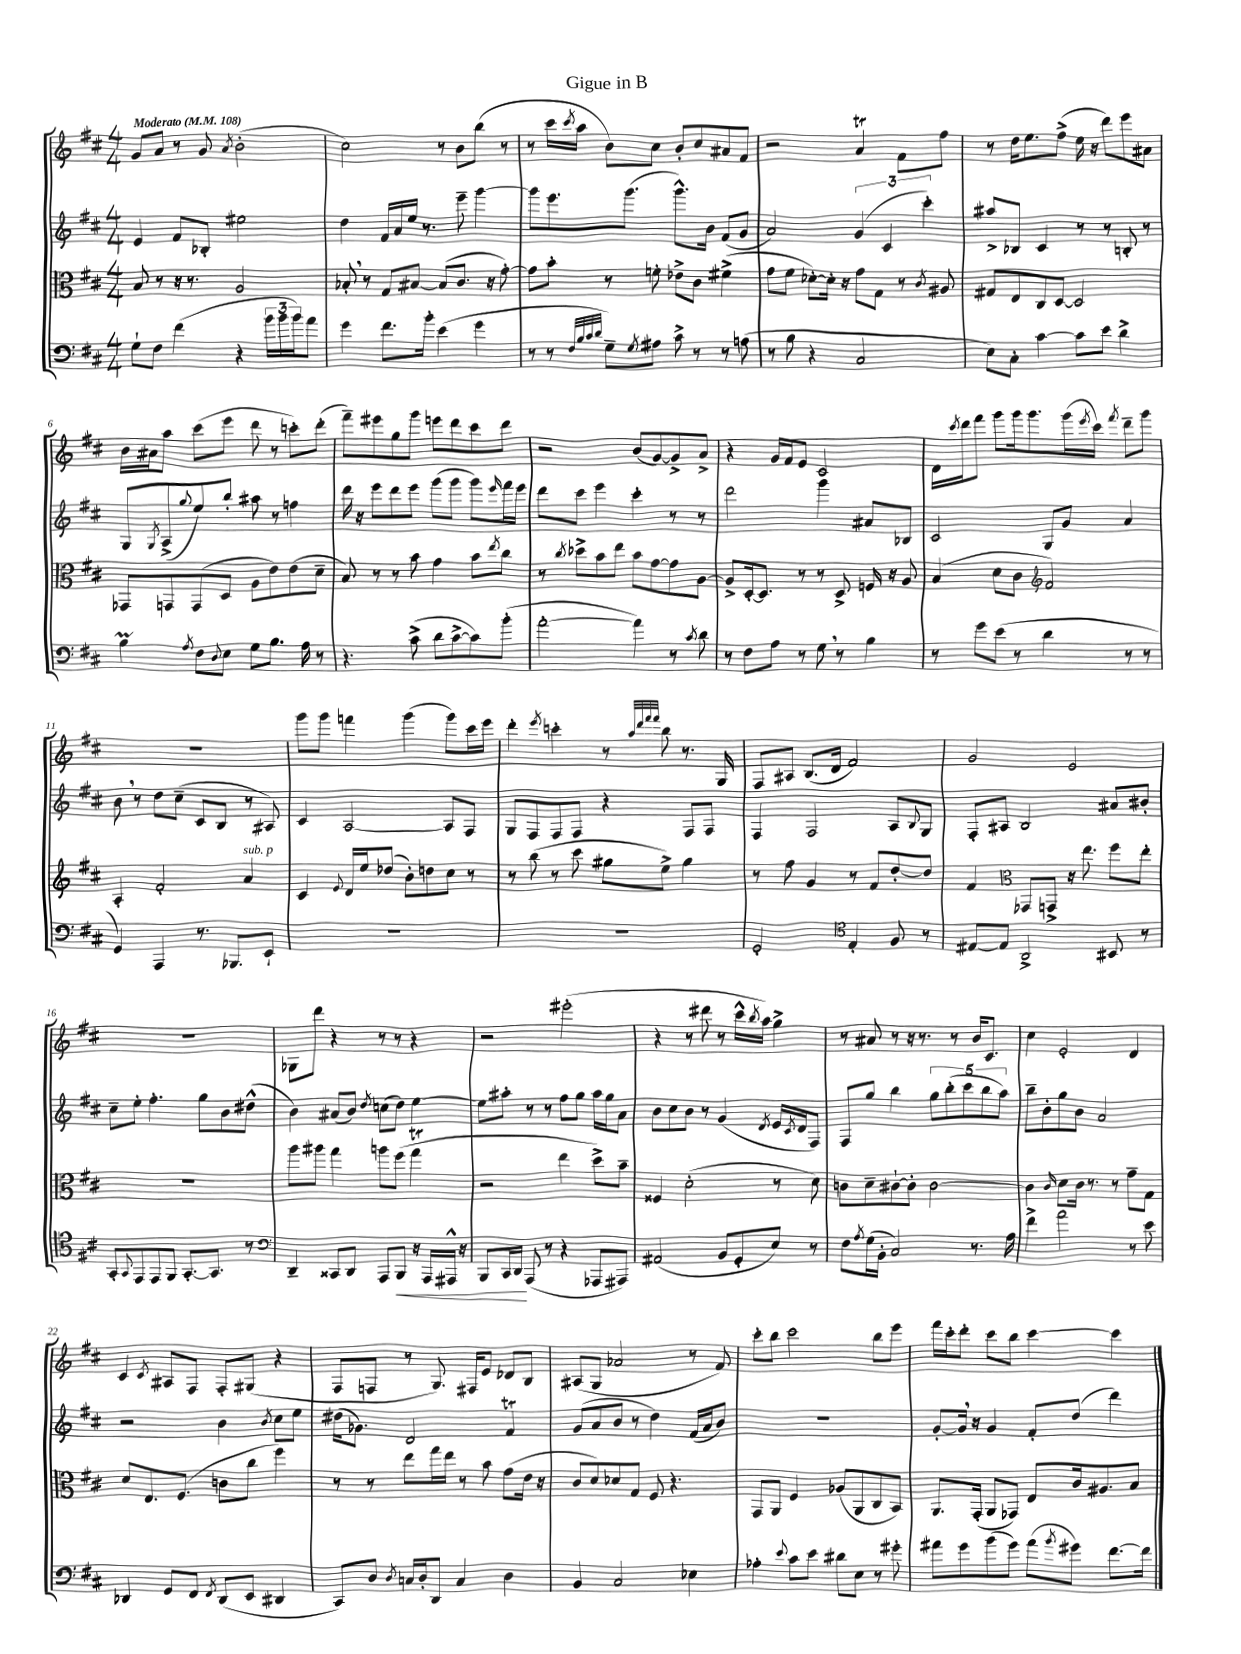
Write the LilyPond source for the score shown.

\header { title = "Gigue in B" }
<<
\new StaffGroup <<
\new Staff = "s0" {
    \clef treble \key d \major \numericTimeSignature \time 4/4 \tempo "Moderato" 4 = 108
    g'8 a'8 r8 g'8 \acciaccatura { a'8 } b'2-.( |
    cis''2) r8 b'8 b''8( r8 |
    r8 cis'''16 \acciaccatura { cis'''8 } a''16 b'8) cis''8 b'8-. cis''8 ais'8 fis'8 |
    r2 a'4\trill fis'8 fis''8 |
    r8 d''16 e''8. fis''8->( e''16 r16 d'''8) e'''8 ais'8 |
    b'16 ais'16 a''8 cis'''8( e'''8 d'''8 r8 c'''8-.) d'''8-.( |
    fis'''8--) eis'''8 g''8 g'''8 e'''8 d'''8 cis'''8 d'''8 |
    r2 b'8( g'8~) g'8-> a'8-> |
    r4 g'16 fis'16 e'8 cis'2 |
    d'16 \acciaccatura { cis'''8 } d'''16 fis'''8 g'''8 g'''16 g'''8. g'''16( \acciaccatura { e'''8 } cis'''16) \acciaccatura { fis'''8 } d'''8-- g'''8 |
    R1 |
    g'''8 g'''8 f'''4 g'''4( g'''8) cis'''16 e'''16 |
    d'''4-. \acciaccatura { e'''8 } c'''4-. r8 \grace { a''32 d'''32 fis'''32 fis'''32 } b''8 r8. g16 |
    fis8 ais8 b8.( d'16 fis'2) |
    g'2 e'2 |
    R1 |
    ges8 d'''8 r4 r8 r8 r4 |
    r2 eis'''2-.( |
    r4 r8 dis'''8 r8 cis'''16-^ \acciaccatura { b''8 } a''16) g''4-> |
    r8 ais'8 r8 r16 r8. r8 b'16 cis'8. |
    cis''4 e'2-. d'4 |
    cis'4 \acciaccatura { cis'8 } ais8 fis8 fis8-. gis8( r4 |
    fis8 f8 r8 g8.) fis16 e'8 des'8 b8 |
    ais8( g8 aes'2 r8 fis'8) |
    cis'''8-. b''8 cis'''2 b''8 e'''8 |
    fis'''16 cis'''16-. d'''8-. cis'''8 b''8 cis'''4~ cis'''4 \bar "|." |
}
\new Staff = "s1" {
    \clef treble \key d \major \numericTimeSignature \time 4/4
    e'4 fis'8 bes8-. eis''2 |
    d''4 fis'16 a'16 e''16 r8. e'''8-- g'''4~ |
    g'''8 e'''8. g'''8.( g'''8.-^) b'16 fis'8( g'8 |
    a'2) \tuplet 3/2 { g'4( cis'4 cis'''4-.) } |
    ais''8-> bes8 cis'4 r8 r8 b8-. r8 |
    g8 \acciaccatura { g8 } a8->( \appoggiatura { g''8 } e''8) b''8-. ais''8 r8 f''4 |
    d'''16 r16 e'''8 d'''8 e'''8 g'''8( g'''8 g'''8) \grace { e'''16 } fis'''16 e'''16 |
    d'''8 cis'''8 e'''4 cis'''4-. r8 r8 |
    d'''2 g'''4 ais'8 bes8 |
    cis'2 g8 g'8 a'4 |
    b'8 \breathe r8 d''8 cis''8--( cis'8 b8 r8 ais8) |
    cis'4 a2~ a8 fis8 |
    g8 fis8 fis8 fis8 r4 fis8 fis8 |
    fis4 fis2 a8 \appoggiatura { b8 } g8 |
    fis8-. ais8 b2 ais'8 bis'8-. |
    cis''8-- e''8-. fis''4.-. g''8 b'8 dis''8-^( |
    b'4) ais'8( b'8) \acciaccatura { d''8 } c''8( d''8) e''4~ |
    e''8 ais''8-. r8 r8 fis''8 g''8 ais''16 g''16 a'8 |
    b'8 cis''8 b'8 r8 g'4( \acciaccatura { d'8 } e'16 \acciaccatura { cis'8 } d'16 fis8) |
    fis8 g''8 b''4 \tuplet 5/4 { g''8 b''8-.( cis'''8 b''8 a''8) } |
    b''8-- b'8-. g''8 b'8 a'2 |
    r2 b'4 \acciaccatura { b'8 } cis''8 e''8 |
    dis''16( ges'8.) d'2 fis'4\trill |
    g'8( a'8 b'8 r8 d''4) fis'16( a'16 b'8) |
    R1 |
    g'8~-. g'16 \breathe r16 g'4 fis'8-. d''8( d'''4) \bar "|." |
}
\new Staff = "s2" {
    \clef alto \key d \major \numericTimeSignature \time 4/4
    b8 r8 r16 r8. a2 |
    bes8-. \breathe r8 g8 bis8~ bis8( cis'8. r16 g'8~-.) |
    g'8 b'8-. r8 f'8-. ees'8-> cis'8 fis'4->( |
    g'8 fis'8 des'8~-.) des'16-. r16 g'8 g8 r8 \acciaccatura { cis'8 } ais8 |
    gis8 e8 cis8 d8~ d2 |
    ges,8 g,8 g,8( d8 a8 e'8) e'8( d'8-- |
    b8) r8 r8 b'8 g'4 b'8 \acciaccatura { e''8 } cis''8 |
    r8 \acciaccatura { cis''8 } des''8-> b'8 e''8 b'8 g'8~ g'8 a8~ |
    a8-> d16~-. d8. r8 r8 d8-> f16 r16 a8 |
    b4( d'8 cis'8 \clef treble fis'2) |
    a4-. fis'2-. a'4^\markup { \italic "sub. p" } |
    cis'4 \appoggiatura { e'8 } d'16 e''16 des''8( b'8-.) d''8 cis''8 r8 |
    r8 b''8( r8 cis'''8 gis''8 e''8->) gis''4 |
    r8 fis''8 g'4 r8 fis'8 d''8~-. d''8 |
    fis'4 \clef alto ges,8 g,8-> r16 e''8. fis''8 e''8-. |
    R1 |
    a''8 ais''8 g''4 a''8 fis''8( g''4\trill |
    r2 e''4 d''8->) b'8-- |
    fisis4 d'2-.( r8 d'8) |
    c'8 d'8-- cis'8~-! cis'8-. cis'2~ |
    cis'4 \grace { cis'16 } d'8 cis'16 r8. r8 g'8-- g8 |
    d'8 e8. fis8.( c'8 cis''8 fis''4) |
    r8 r8 e''8 g''16 e''16 r8 b'8 g'8( e'16 r16 |
    cis'8 d'8) des'8 g8 fis8 r4. |
    g,8 a,8 fis4 aes8( a,8 cis8 b,8) |
    a,8. g,16-.( a,8 ges,8) e8 cis'16 ais8. b8 \bar "|." |
}
\new Staff = "s3" {
    \clef bass \key d \major \numericTimeSignature \time 4/4
    g8-! fis8 fis'4( r4 \tuplet 3/2 { b'16 b'16 b'16) } a'8 |
    g'4 fis'8. b'16-. e'4( g'4 |
    r8 r8 \grace { fis32 b32 cis'32 d'32 } g8--) \acciaccatura { g8 } ais8 cis'8-> r8 r8 a8( |
    r8 b8 r4 cis2 |
    e8) cis8-. cis'4~ cis'8 e'8 d'4-> |
    b4\prall \acciaccatura { a8 } fis8 \appoggiatura { d8 } e8 g8 b8. a16 r8 |
    r4. cis'8->( d'8 cis'8~-> cis'8) b'8-.( |
    a'2~-. a'4) r8 \acciaccatura { cis'8 } d'8 |
    r8 fis8 a8 r8 g8 \breathe r8 b4 |
    r8 g'8 e'8( r8 d'4 r8 r8 |
    g,4) a,,4 r8. bes,,8. e,8-! |
    R1 |
    R1 |
    g,2-. \clef tenor e4-. fis8 r8 |
    eis8~ eis8 a,2-> bis,8 r8 |
    g,8-. \appoggiatura { g,8 } e,8 e,8 fis,8 g,8.~-. g,8. r8 |
    \clef bass d,4-- cisis,8 d,8 a,,8 b,,8\< r16 a,,16 ais,,16-^ r16 |
    b,,8 cis,16 d,16\! a,,8( r8 r4 aes,,8 ais,,8) |
    ais,2( b,8 g,8-. e8) r8 |
    fis8 \acciaccatura { a8 } g16( b,16-. cis2) r8. a16 |
    fis'4-> a'2 r8 e'8 |
    des,4 g,8 fis,8 \acciaccatura { fis,8 } des,8( e,8 dis,4 |
    cis,8) d8 \acciaccatura { d8 } c16 d16-. d,8 c4 d4 |
    b,4 cis2 ees4 |
    aes4-. \appoggiatura { e'8 } cis'8 e'8 dis'8 e8 r8 gis'8-. |
    ais'8 g'8 b'8( g'8) ais'8( \acciaccatura { b'8 } gis'8) fis'8.~ fis'16 \bar "|." |
}
>>
>>
